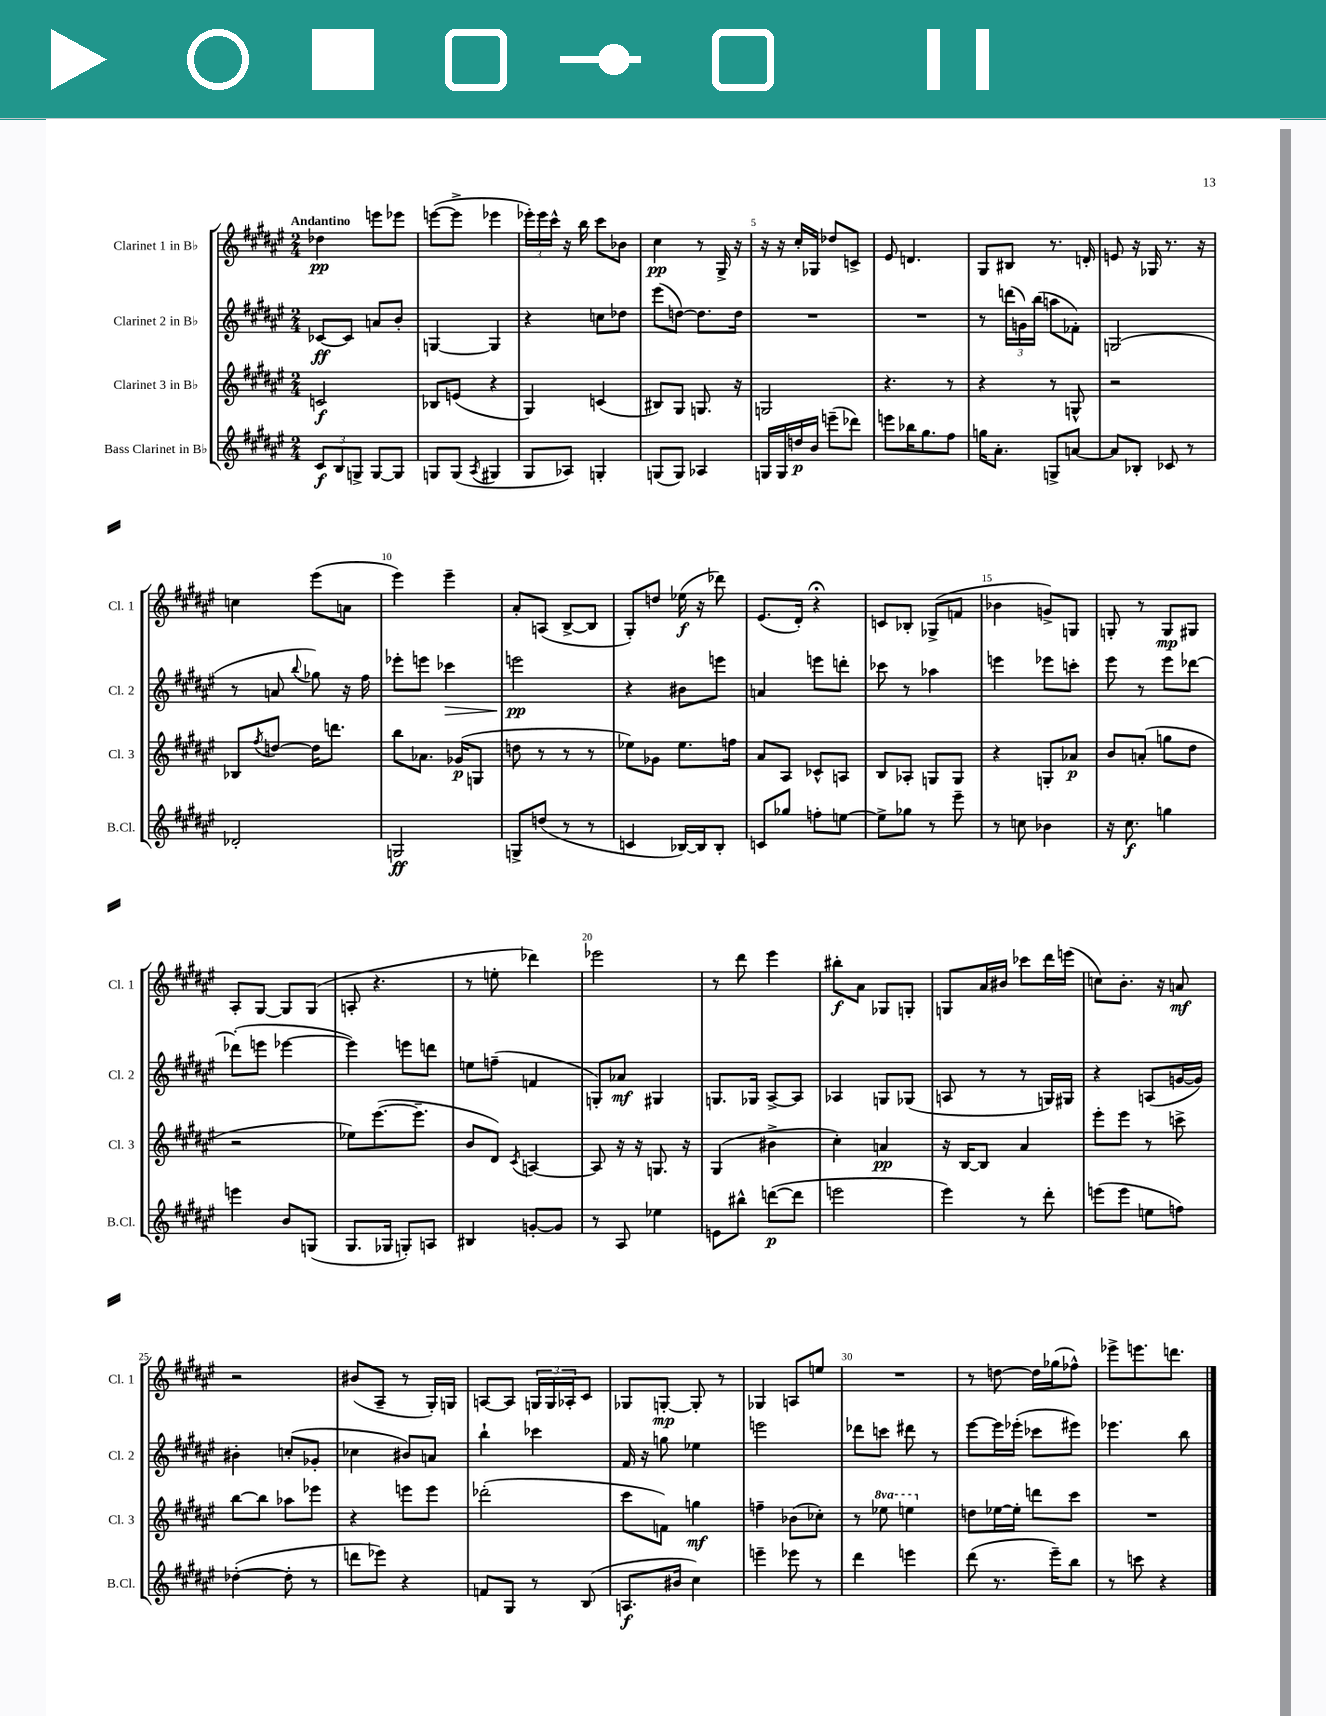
<<
\new StaffGroup <<
\new Staff = "s0" \with { instrumentName = "Clarinet 1 in Bb" shortInstrumentName = "Cl. 1" } {
    \clef treble \key fis \major \numericTimeSignature \time 2/4 \tempo "Andantino"
    des''4\pp e'''8 ees'''8 |
    e'''8~( e'''8-> ees'''4 |
    \tuplet 3/2 { ees'''16-.) ees'''16 cis'''16-^ } r16 b''16 cis'''8 bes'8 |
    cis''4\pp r8 gis16-> r16 |
    r16 r16 cis''16-. ges16 des''8 c'8-> |
    eis'8 d'4. |
    gis8 bis8 r8. d'16-. |
    e'8 r16 ges16 r8. r16 |
    c''4 eis'''8( a'8 |
    eis'''4) eis'''4-- |
    ais'8-. a8( b8~-> b8 |
    gis8-.) d''8 ees''16\f( r16 des'''8) |
    eis'8.( dis'16-.) r4\fermata |
    c'8 bes8-. ges8->( f'8 |
    bes'4 g'8->) g8 |
    g8-. r8 g8\mp gis8 |
    ais8-. gis8~ gis8 gis8( |
    a8-. r4. |
    r8 e''8-. des'''4) |
    ees'''2 |
    r8 dis'''8 eis'''4 |
    bis''8-.\f ais'8 ges8 g8-. |
    g8 ais'16 bis'16 ces'''8 dis'''16 e'''16( |
    c''8) b'8.-. r16 a'8\mf |
    r2 |
    bis'8( ais8-- r8 gis16-.) g16 |
    a8~ a8 \tuplet 3/2 { g16 g16 aes16-. } cis'8 |
    ges8 g8~-.\mp g8-. r8 |
    ges4 a8 e''8 |
    R2 |
    r8 d''8~ d''16 ges''16( fes''8-^) |
    ees'''8-> e'''8. d'''8. \bar "|." |
}
\new Staff = "s1" \with { instrumentName = "Clarinet 2 in Bb" shortInstrumentName = "Cl. 2" } {
    \clef treble \key fis \major \numericTimeSignature \time 2/4
    ces'8~\ff ces'8 a'8 b'8-. |
    g4~ g4 |
    r4 c''8 des''8 |
    eis'''8( d''8~) d''8. d''16 |
    R2 |
    R2 |
    r8 \tuplet 3/2 { d'''16( g'16) b''16( } a''8 fes'8-.) |
    g2( |
    r8 a'8 \appoggiatura { b''8 } ges''8) r16 fis''16 |
    ees'''8-. e'''8 ces'''4\> |
    e'''2\pp\! |
    r4 bis'8 e'''8 |
    a'4 e'''8 d'''8-. |
    ces'''8 r8 aes''4 |
    e'''4 ees'''8 c'''8-. |
    eis'''8 r8 eis'''8 des'''8~ |
    des'''8-.( e'''8 ees'''4~ |
    ees'''4) e'''8 d'''8 |
    e''8 f''8--( f'4 |
    g8-.) aes'8\mf gis4 |
    g8. ges16 ais8~-> ais8 |
    aes4 g8 ges8( |
    a8 r8 r8 g16) gis16 |
    r4 a8( g'16~ g'16) |
    bis'4-. c''8-.( ges'8-. |
    ces''4 bis'8) a'8 |
    b''4-! ces'''4 |
    fis'16 r16 g''8 ees''4 |
    e'''2 |
    des'''8 c'''8 dis'''8 r8 |
    eis'''8~ eis'''16 ees'''16-.( ces'''8 eis'''8) |
    ees'''4. b''8 \bar "|." |
}
\new Staff = "s2" \with { instrumentName = "Clarinet 3 in Bb" shortInstrumentName = "Cl. 3" } {
    \clef treble \key fis \major \numericTimeSignature \time 2/4 \set Staff.ottavationMarkups = #ottavation-simple-ordinals
    c'2\f |
    bes8 e'8( r4 |
    gis4) c'4( |
    bis8) gis8 g8. r16 |
    g2 |
    r4. r8 |
    r4 r8 g8-^ |
    r2 |
    bes8 \acciaccatura { fis''8 } d''8~ d''16 d'''8. |
    b''8 aes'8. ges'16\p( g8 |
    d''8 r8 r8 r8 |
    ees''8) ges'8 ees''8. f''16 |
    ais'8 ais8 ces'8-^ a8 |
    b8 aes8-. g8 g8 |
    r4 g8-. aes'8\p |
    b'8 a'8-.( g''8 dis''8 |
    r2 |
    ees''8) eis'''8.~( eis'''8.-- |
    b'8 dis'8) \acciaccatura { cis'8 } a4~ |
    a8 r16 r16 g8. r16 |
    gis4( bis'4-> |
    cis''4-.) a'4\pp |
    r16 b16~ b8 ais'4 |
    eis'''8-. eis'''8 r8 c'''8-> |
    b''8~ b''8 aes''8 ees'''8 |
    r4 e'''8 e'''8 |
    des'''2-.( |
    cis'''8 f'8) g''4\mf |
    f''4-- bes'8( ces''8-.) |
    r8 \ottava #1 ees'''8 e'''4 \ottava #0 |
    d''8 ees''16~ ees''16-. d'''8 cis'''8 |
    R2 \bar "|." |
}
\new Staff = "s3" \with { instrumentName = "Bass Clarinet in Bb" shortInstrumentName = "B.Cl." } {
    \clef treble \key fis \major \numericTimeSignature \time 2/4
    \tuplet 3/2 { cis'8\f b8 g8-> } g8~ g8 |
    g8 g8( \acciaccatura { ais8 } gis4 |
    gis8 aes8) g4-. |
    g8( g8) aes4 |
    g16 g16 d''16\p b'16 e'''8--( des'''8) |
    e'''8 bes''16 gis''8. fis''8 |
    g''16 ais'8.-. g8-> a'8~ |
    a'8 bes8-. ces'8 r8 |
    des'2-. |
    g2\ff |
    g8-> d''8( r8 r8 |
    c'4 bes16~) bes16 bes8-. |
    c'8 ges''8 f''8-. e''8~ |
    e''8-> ges''8 r8 eis'''8-- |
    r8 c''8 bes'4 |
    r16 cis''8.\f g''4 |
    e'''4 b'8 g8( |
    gis8. ges16 g8-.) a8 |
    bis4 g'8~-. g'8 |
    r8 ais8 ees''4 |
    e'8 bis''8-^ d'''8~\p( d'''8 |
    e'''2 |
    eis'''4) r8 dis'''8-. |
    e'''8( e'''8 e''8 f''8) |
    des''4~-.( des''8-. r8 |
    d'''8 ees'''8) r4 |
    f'8 gis8 r8 b8( |
    a8.\f bis'16 cis''4) |
    e'''4-- ees'''8 r8 |
    dis'''4 e'''4 |
    dis'''8( r8. eis'''16--) b''8 |
    r8 c'''8 r4 \bar "|." |
}
>>
>>
\layout { \context { \Score \override BarNumber.break-visibility = ##(#f #t #t) barNumberVisibility = #(every-nth-bar-number-visible 5) } }
